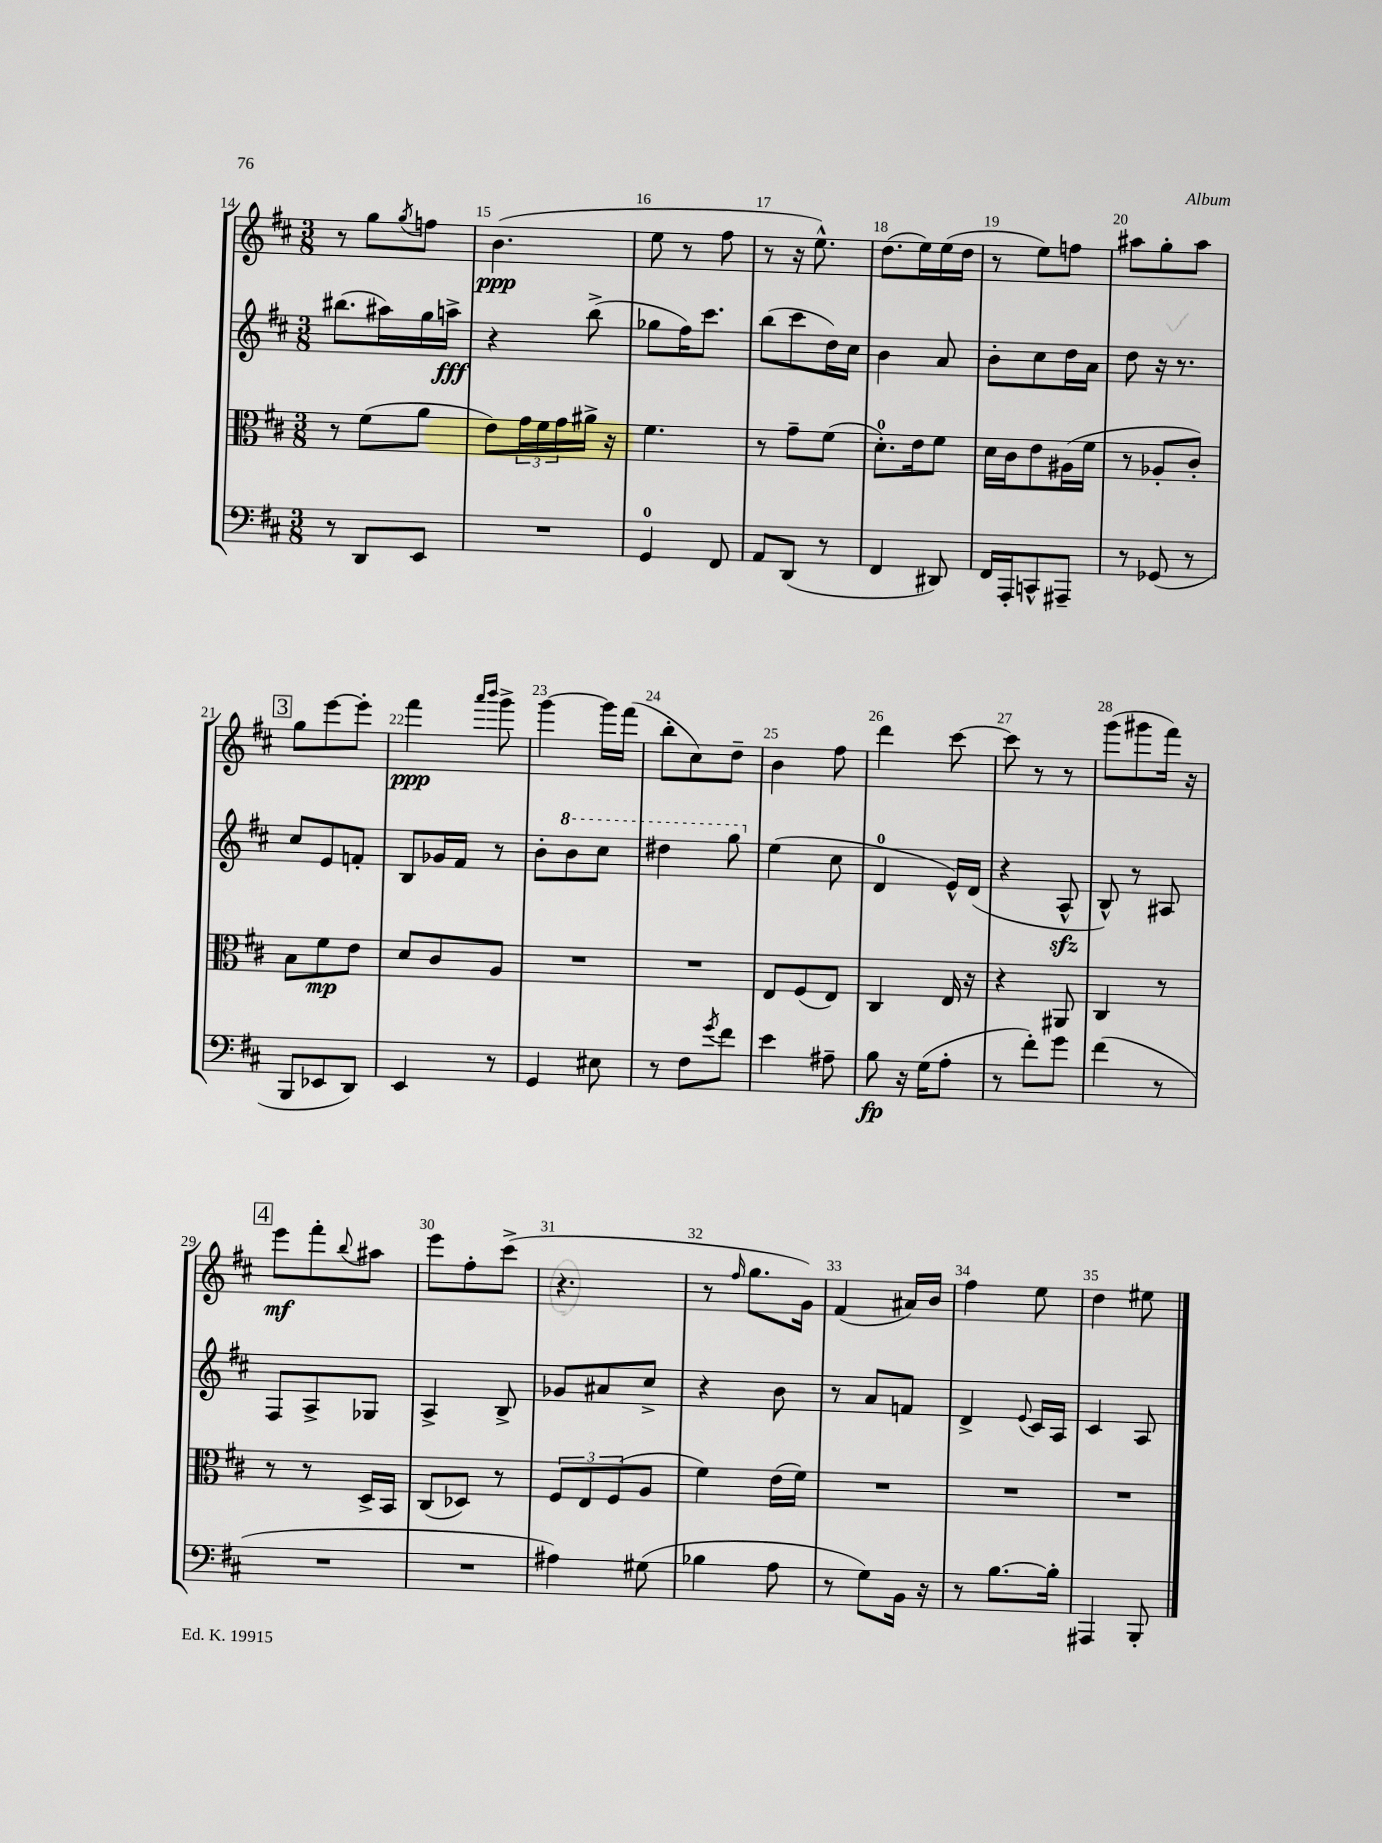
<<
\new StaffGroup <<
\new Staff = "s0" {
    \clef treble \key d \major \numericTimeSignature \time 3/8
    r8 g''8 \acciaccatura { g''8 } f''8 |
    b'4.\ppp( |
    e''8 r8 fis''8 |
    r8 r16 e''8.-^) |
    d''8.( e''16) e''16( d''16 |
    r8 e''8) f''8 |
    ais''8 g''8-. ais''8 |
    \mark \markup { \box "3" } g''8 e'''8~ e'''8-. |
    fis'''4\ppp \grace { a'''16 b'''16 } g'''8-> |
    g'''4~ g'''16 fis'''16( |
    b''8-. cis''8) d''8-- |
    b'4 fis''8 |
    d'''4 cis'''8~ |
    cis'''8 r8 r8 |
    g'''8( gis'''8 fis'''16) r16 |
    \mark \markup { \box "4" } e'''8\mf fis'''8-. \appoggiatura { b''8 } ais''8 |
    e'''8 fis''8-. cis'''8->( |
    r4. |
    r8 \grace { fis''16 } g''8. g'16) |
    fis'4( ais'16) b'16 |
    fis''4 e''8 |
    d''4 eis''8 \bar "|." |
}
\new Staff = "s1" {
    \clef treble \key d \major \numericTimeSignature \time 3/8
    bis''8.( ais''16) g''16 a''16->\fff |
    r4 b''8->( |
    ges''8 fis''16) cis'''8. |
    b''8( cis'''8 d''16) cis''16 |
    b'4 a'8 |
    b'8-. cis''8 d''16 a'16 |
    d''8 r16 r8. |
    \mark \markup { \box "3" } cis''8 e'8 f'8-. |
    b8 ges'16 fis'16 r8 |
    b'8-. \ottava #1 b''8 cis'''8 |
    dis'''4 g'''8 \ottava #0 |
    e''4( cis''8 |
    d'4-0 e'16-^) d'16( |
    r4 a8-^\sfz |
    b8-^) r8 ais8 |
    \mark \markup { \box "4" } fis8 a8-> ges8 |
    a4-> b8-> |
    ges'8 ais'8 cis''8-> |
    r4 b'8 |
    r8 a'8 f'8 |
    d'4-> \appoggiatura { e'8 } cis'16 a16 |
    cis'4 a8 \bar "|." |
}
\new Staff = "s2" {
    \clef alto \key d \major \numericTimeSignature \time 3/8
    r8 fis'8( a'8 |
    e'8) \tuplet 3/2 { g'16 fis'16 g'16 } ais'16-> r16 |
    fis'4. |
    r8 g'8-- fis'8( |
    d'8.-0-.) e'16 fis'8 |
    d'16 cis'16 e'8 ais16( fis'16 |
    r8 aes8-. cis'8-.) |
    \mark \markup { \box "3" } b8 fis'8\mp e'8 |
    d'8 cis'8 a8 |
    R4. |
    R4. |
    e8 fis8( e8) |
    cis4 e16 r16 |
    r4 ais,8 |
    cis4 r8 |
    \mark \markup { \box "4" } r8 r8 d16-> b,16 |
    cis8( des8) r8 |
    \tuplet 3/2 { fis8 e8 fis8( } a8 |
    fis'4) e'16( fis'16) |
    R4. |
    R4. |
    R4. \bar "|." |
}
\new Staff = "s3" {
    \clef bass \key d \major \numericTimeSignature \time 3/8
    r8 d,8 e,8 |
    R4. |
    g,4-0 fis,8 |
    a,8 d,8( r8 |
    fis,4 dis,8) |
    fis,16 a,,16-. c,8-^ ais,,8-- |
    r8 ges,8( r8 |
    \mark \markup { \box "3" } b,,8 ees,8 d,8) |
    e,4 r8 |
    g,4 eis8 |
    r8 fis8 \acciaccatura { g'8 } fis'8 |
    e'4 ais8-- |
    b8\fp r16 g16( a8-. |
    r8 fis'8-.) g'8 |
    fis'4( r8 |
    \mark \markup { \box "4" } R4. |
    R4. |
    ais4) gis8( |
    bes4 a8 |
    r8 g8) b,16 r16 |
    r8 b8.~ b16-. |
    ais,,4 b,,8-. \bar "|." |
}
>>
>>
\layout { \context { \Score currentBarNumber = #14 \override BarNumber.break-visibility = ##(#f #t #t) barNumberVisibility = #all-bar-numbers-visible } }
